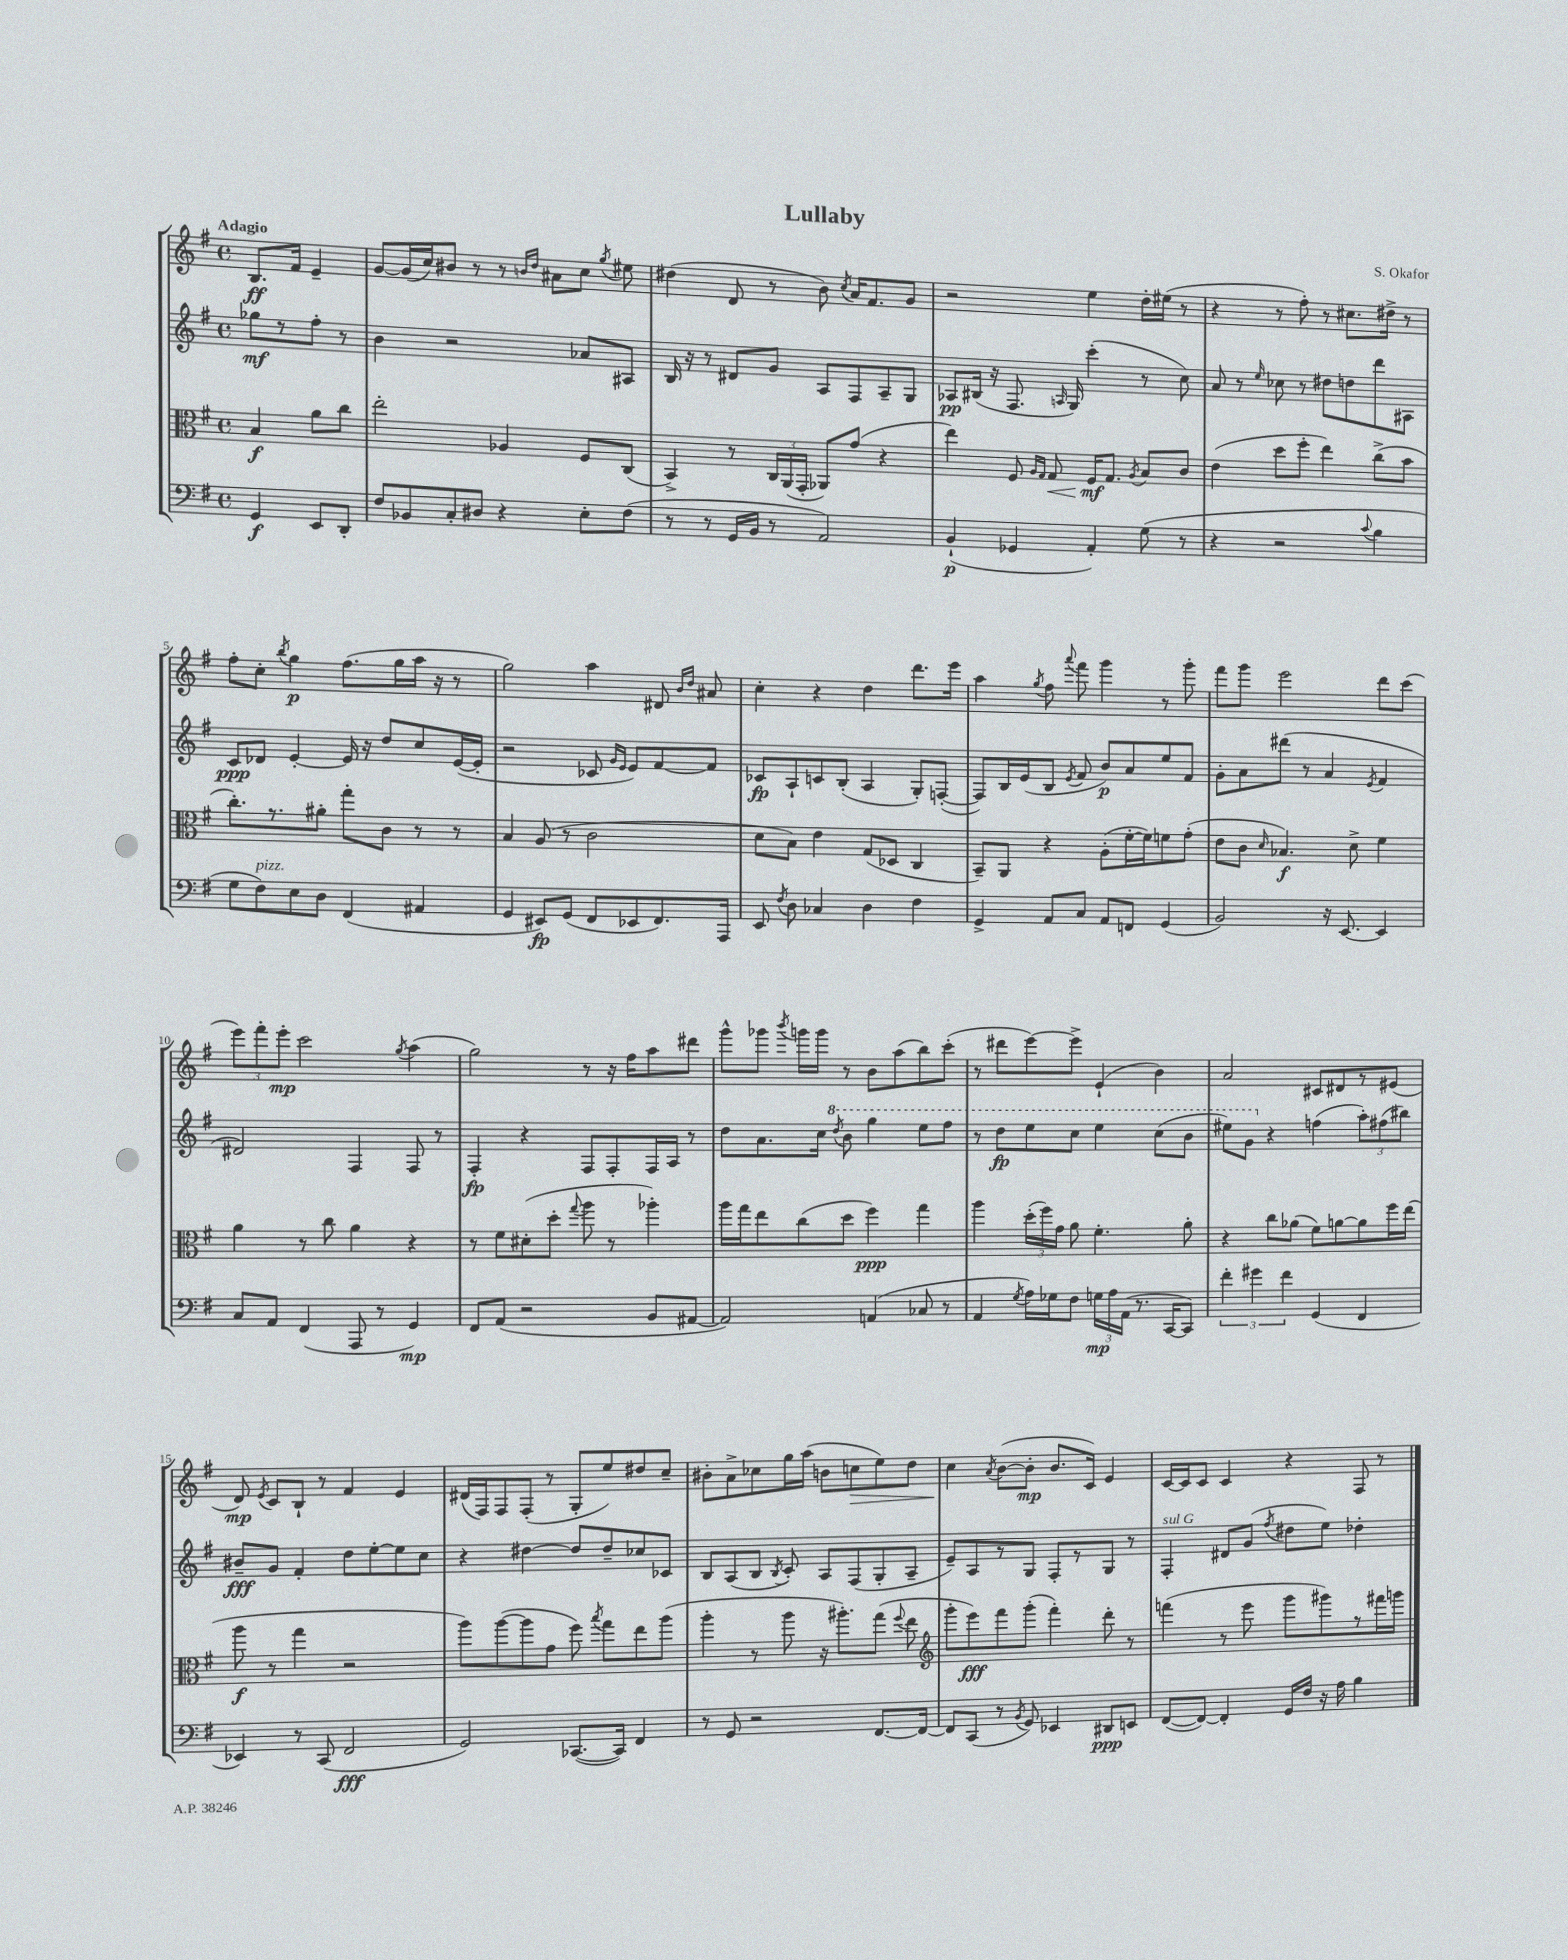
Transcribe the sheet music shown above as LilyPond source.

\header { title = "Lullaby" composer = "S. Okafor" }
<<
\new StaffGroup <<
\new Staff = "s0" {
    \clef treble \key g \major \defaultTimeSignature \time 4/4 \partial 2 \tempo "Adagio"
    \autoBeamOff b8.[\ff fis'16] e'4-- |
    g'8[~ g'16( c''16) bis'8] r8 r8 \grace { b'16[ d''16] } ais'8[ c''8] \acciaccatura { g''8 } eis''8 |
    dis''4( d'8 r8 b'8) \acciaccatura { c''8 } a'16[ fis'8. g'8] |
    r2 e''4 d''16[-. eis''16]( r8 |
    r4 r8 fis''8-.) r8 cis''8.[ dis''16]-> r8 |
    fis''8[-. c''8]-. \acciaccatura { b''8 } g''4\p fis''8.[( g''16 a''16] r16 r8 |
    g''2) a''4 dis'8 \grace { b'16[ d''16] } ais'8 |
    c''4-. r4 d''4 d'''8.[ e'''16] |
    a''4 \acciaccatura { g''8 } fis''8 \appoggiatura { a'''8 } fis'''8 g'''4 r8 g'''8-. |
    fis'''8[ g'''8] e'''2 d'''8[ c'''8]( |
    \tuplet 3/2 { e'''8[) fis'''8-. e'''8]-.\mp } c'''2 \acciaccatura { g''8 } a''4( |
    g''2) r8 r16 fis''16[ a''8 dis'''8] |
    g'''8[-^ ges'''8] \acciaccatura { b'''8 } g'''16[ g'''16] r8 b'8[ a''8( b''8) c'''8]-.( |
    r8 dis'''8[ e'''8~) e'''8]-> e'4-!( b'4) |
    a'2 cis'8[ dis'8 r8 eis'8]( |
    d'8\mp) \acciaccatura { e'8 } c'8[ b8]-! r8 fis'4 e'4 |
    dis'16[( fis16) fis8 fis8]-.( r8 g8[-. e''8) dis''8 c''8]-- |
    bis'8[-. a'8-> ces''8 g''16 a''16]( b'8[ c''8\> e''8) d''8] |
    c''4\! \acciaccatura { a'8 } b'8[~( b'8]-.\mp b'8.[ c'16]) e'4 |
    c'16[~ c'16 c'8] c'4 r4 fis8 r8 \bar "|." |
}
\new Staff = "s1" {
    \clef treble \key g \major \defaultTimeSignature \time 4/4 \partial 2
    \autoBeamOff ges''8[\mf r8 fis''8]-. r8 |
    b'4 r2 aes'8[ ais8] |
    b16 r16 r8 dis'8[ g'8] a8[ fis8 a8-- g8] |
    aes8[\pp bis16]( r16 fis8. \grace { a16 } g16) c'''4-.( r8 c''8) |
    a'8 r8 \grace { e''16 } ces''8 r8 dis''8[ d''8 d'''8 ais8] |
    c'8[\ppp des'8] e'4~-. e'16 r16 d''8[ c''8 e'16~( e'16]-. |
    r2 ces'8 \grace { g'16[ e'16] } e'8[) fis'8~ fis'8] |
    ces'8[\fp a8-! c'8 b8]-.( a4 g8[-.) f8]~-.( |
    f8[) b16 e'16( b8] \acciaccatura { e'8 } fis'8 b'8[\p) a'8 e''8 fis'8] |
    g'8[-. a'8 dis'''8]( r8 a'4 \acciaccatura { e'8 } fis'4 |
    dis'2) fis4 fis8 r8 |
    fis4-.\fp r4 fis8[ fis8-. fis16 a16] r8 |
    d''8[ a'8. c''16] \ottava #1 \acciaccatura { d'''8 } b''8 g'''4 e'''8[ fis'''8] |
    r8 d'''8[\fp e'''8 c'''8] e'''4 c'''8[( b''8] |
    eis'''8[) g''8] \ottava #0 r4 f''4( \tuplet 3/2 { a''8[-.) fis''8( bis''8]) } |
    bis'8[--\fff g'8] fis'4-. d''8[ e''8~-. e''8 c''8] |
    r4 dis''4~ dis''8[ dis''8-- ces''8 ces'8] |
    b8[ a8( b8] \acciaccatura { b8 } c'8-.) a8[ fis8( g8-. a8]-- |
    e'8[--) a8 r8 g8] fis8[-. r8 g8] r8 |
    fis4-.^\markup { \italic "sul G" } dis'8[ g'8]( \acciaccatura { fis''8 } dis''8[ e''8]) des''4-. \bar "|." |
}
\new Staff = "s2" {
    \clef alto \key g \major \defaultTimeSignature \time 4/4 \partial 2
    \autoBeamOff b4\f a'8[ c''8] |
    e''2-. aes4 fis8[ c8]( |
    b,4->) r8 \tuplet 3/2 { c16[ a,16( g,16]-. } aes,8[) g'8]( r4 |
    e''4) fis8 \grace { a16[ g16] } g8\< fis16[\mf\! g8.] \acciaccatura { a8 } b8[ c'8] |
    e'4( d''8[ fis''8]-. e''4) c''8[->( b'8] |
    c''8.[-.) r8. ais'8]-. g''8[-. c'8] r8 r8 |
    b4 a8( r8 c'2 |
    d'8[ b8]) e'4 g8[( des8] c4 |
    b,8[--) a,8] r4 a8[-.( fis'16~-. fis'16) f'8 g'8]-.( |
    e'8[ c'8] \grace { d'16 } bes4.\f) d'8-> fis'4 |
    a'4 r8 c''8 a'4 r4 |
    r8 fis'8[ dis'8-.( d''8]-. \appoggiatura { g''8 } a''8 r8 aes''4-.) |
    a''16[ g''16 e''8 c''8( d''8] fis''4\ppp) g''4 |
    a''4 \tuplet 3/2 { d''16[-.( fis''16) g'16] } a'8 fis'4.-. a'8-. |
    r4 c''8[ aes'8]( fis'8[) a'8~ a'8 fis''16 e''16]( |
    a''8\f r8 g''4 r2 |
    a''8[) a''8~( a''8 g'8] fis''8) \acciaccatura { b''8 } g''8[ e''8 a''8]( |
    a''4-. r8 a''8 r16 ais''8.[-.) g''8]( \appoggiatura { fis''8 } e''8 |
    \clef treble g'''8[-. e'''8\fff) fis'''8 g'''8]-.( fis'''4-.) d'''8-. r8 |
    f'''4( r8 e'''8 g'''8[ gis'''8) r8 fis'''16 g'''16] \bar "|." |
}
\new Staff = "s3" {
    \clef bass \key g \major \defaultTimeSignature \time 4/4 \partial 2
    \autoBeamOff g,4\f e,8[ d,8]-. |
    fis8[ bes,8 c8-. dis8] r4 e8[-. fis8]( |
    r8 r8 g,16[ b,16] r8 a,2) |
    b,4-!\p( ges,4 a,4-.) g8( r8 |
    r4 r2 \appoggiatura { c'8 } b4 |
    g8[ fis8^\markup { \italic "pizz." }) e8 d8] fis,4( ais,4 |
    g,4 eis,8[\fp) g,8]( fis,8[ ees,8 fis,8.) a,,16] |
    e,8 \acciaccatura { fis8 } d8 ces4 d4 fis4 |
    g,4-> a,8[ c8] a,8[ f,8] g,4( |
    b,2) r16 e,8.~ e,4 |
    c8[ a,8] fis,4( a,,8 r8 g,4\mp) |
    fis,8[ a,8]( r2 b,8[ ais,8]~ |
    ais,2) a,4( ces8 r8 |
    a,4 \acciaccatura { g8 } a16[) ges16 fis8] \tuplet 3/2 { g16[\mp a16 a,16]( } r8. c,16[~ c,8]) |
    \tuplet 3/2 { fis'4-. gis'4 fis'4 } g,4( fis,4 |
    ees,4) r8 c,8( fis,2\fff |
    g,2) ces,8.[~( ces,16]) fis,4 |
    r8 g,8 r2 fis,8.[~ fis,16]~ |
    fis,8[ c,8]( r8 \acciaccatura { b,8 } g,8) ees,4 dis,8[\ppp e,8] |
    fis,8[~( fis,8]~) fis,4-. g,16[ fis16] r16 a16 b4 \bar "|." |
}
>>
>>
